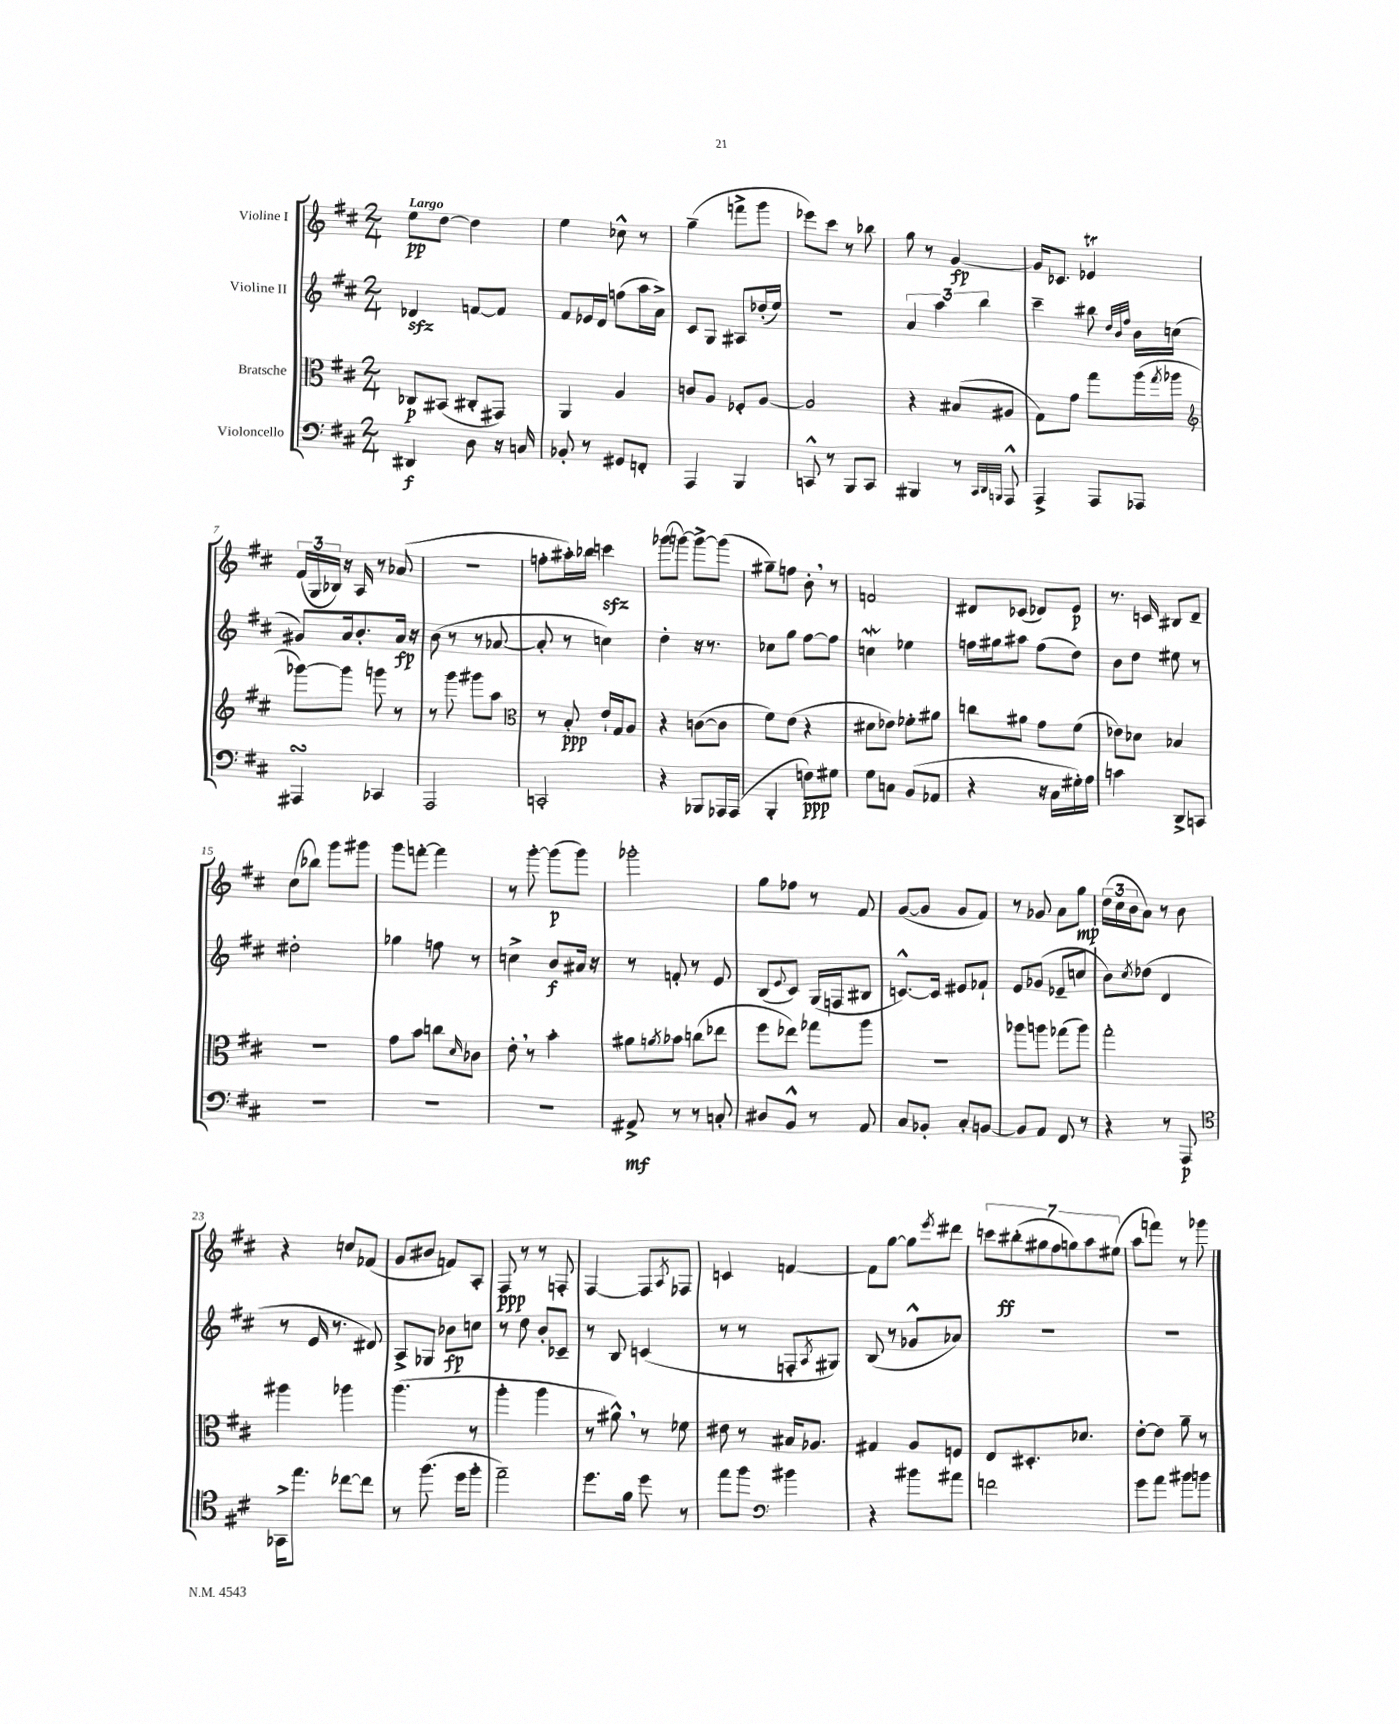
<<
\new StaffGroup <<
\new Staff = "s0" \with { instrumentName = "Violine I" } {
    \clef treble \key d \major \numericTimeSignature \time 2/4 \tempo "Largo"
    e''8\pp d''8~ d''4 |
    e''4 ces''8-^ r8 |
    g''4--( f'''8-> g'''8 |
    ees'''8) cis'''8 r8 bes''8 |
    g''8 r8 g'4~\fp |
    g'16 ces'8. ees'4\trill |
    \tuplet 3/2 { fis'16( g16 bes16) } r16 a16 r8 aes'8( |
    R2 |
    f''8-. ais''16-.) bes''16 c'''4\sfz |
    ges'''8( g'''8~) g'''8~-> g'''8( |
    gis''8--) f''8 b'8-. \breathe r8 |
    f'2 |
    dis'8 ces'8( des'8) e'8\p |
    r8. c'16 bis8 d'8-- |
    cis''8( bes''8) g'''8 gis'''8 |
    g'''8 f'''8~-. f'''4 |
    r8 g'''8~-. g'''8\p( g'''8) |
    ges'''2-. |
    g''8 fes''8 r8 fis'8 |
    g'8~( g'8 g'8 fis'8) |
    r8 ges'8 a'8 g''8\mp |
    \tuplet 3/2 { d''16( cis''16 b'16 } a'8) r8 b'8 |
    r4 c''8 fes'8( |
    g'8 bis'8 f'8) a8-. |
    fis8\ppp r8 r8 f8-. |
    fis4~ fis8 \acciaccatura { a8 } fes8 |
    c'4 f'4~ |
    f'8 g''8~ g''8 \acciaccatura { e'''8 } dis'''8 |
    \tuplet 7/4 { c'''8 bis''8-.\ff( gis''8 fis''8 g''8) a''8 eis''8( } |
    a''8 f'''8) r8 ges'''8 \bar "|." |
}
\new Staff = "s1" \with { instrumentName = "Violine II" } {
    \clef treble \key d \major \numericTimeSignature \time 2/4
    des'4\sfz f'8~ f'8 |
    fis'8 ees'16 d'16 f''8( a''16 a'16->) |
    cis'8 g8 ais8 des''16-.( e''16) |
    R2 |
    \tuplet 3/2 { a'4 a''4 b''4 } |
    cis'''4-- bis''8 \grace { d''32 b'32 fis''32 } b'16 c''16( |
    gis'8) a'16 b'8.-. a'16\fp r16 |
    b'8( r8 r8 aes'8~ |
    aes'8-. r8 c''4) |
    d''4-. r16 r8. |
    ces''8 g''8 fis''8~ fis''8 |
    c''4\mordent ees''4 |
    f''16 gis''16 ais''8 f''8( d''8) |
    b'8 d''8 eis''8 r8 |
    dis''2-. |
    ges''4 f''8 r8 |
    c''4-> b'8\f ais'16 r16 |
    r8 f'8-. r8 e'8 |
    b8( \appoggiatura { e'8 } cis'8) g16( f16 bis8 |
    c'8.~-^) c'16 eis'8 fes'8-! |
    e'8 ges'8( ees'8-- c''8 |
    b'8) \acciaccatura { cis''8 } des''8( d'4 |
    r8 e'16 r8. dis'8) |
    a8-> ges8 bes'8\fp c''8 |
    r8 d''8 b'8-. ces'8-- |
    r8 b8 c'4( |
    r8 r8 f8-. \acciaccatura { a8 } gis8) |
    b8( r8 ges'8-^ aes'8) |
    R2 |
    R2 \bar "|." |
}
\new Staff = "s2" \with { instrumentName = "Bratsche" } {
    \clef alto \key d \major \numericTimeSignature \time 2/4
    ces8\p bis,8( cis8-. gis,8) |
    a,4 a4 |
    c'8 a8 fes8-. a8~ |
    a2 |
    r4 bis8( ais8 |
    g8) g'8 g''8 a''16( \acciaccatura { g''8 } aes''16 |
    \clef treble ges'''8~) ges'''8 g'''8 r8 |
    r8 g'''8 gis'''8 a''8 |
    \clef alto r8 b8-.\ppp e'16-! g16 a8 |
    r4 c'8~( c'8 |
    fis'8) e'8( r4 |
    dis'8 ees'8) fes'8-. ais'8 |
    c''8 ais'8 g'8 fis'8( |
    ees'8) des'8 bes4 |
    R2 |
    g'8 b'8 c''8 \grace { d'16 } ces'8 |
    e'8-. \breathe r8 b'4-. |
    ais'8 \acciaccatura { a'8 } bes'8 c''8( ees''8 |
    fis''8 ees''8) ges''8 a''8 |
    r2 |
    aes''8 a''8 ges''8( a''8) |
    g''2-. |
    ais''4 aes''4 |
    a''4.( r8 |
    a''4-. a''4 |
    r8 ais'8-^) \breathe r8 fes'8 |
    eis'8 r8 bis16 aes8. |
    gis4 a8 f8 |
    e8 dis8.-. des'8. |
    e'8~-. e'8 a'8-- r8 \bar "|." |
}
\new Staff = "s3" \with { instrumentName = "Violoncello" } {
    \clef bass \key d \major \numericTimeSignature \time 2/4
    dis,4\f d8 r16 c16 |
    bes,8-. r8 gis,8 f,8-. |
    a,,4 b,,4 |
    c,8-^ r8 b,,8 c,8 |
    bis,,4 r8 \grace { cis,32 d,32 b,,32 } a,,8-^ |
    a,,4-> a,,8 aes,,8 |
    ais,,4\turn ces,4 |
    a,,2 |
    c,2-. |
    r4 bes,,8 aes,,16 aes,,16( |
    b,,4-. f8\ppp) gis8 |
    g8 c8 b,8( aes,8 |
    r4 r16 cis16 gis16-.) a16 |
    c'4 d,8-> c,8 |
    R2 |
    R2 |
    R2 |
    ais,8->\mf r8 r8 c8-. |
    dis8 b,8-^ r8 a,8 |
    cis8 bes,8-. cis8-. b,8~ |
    b,8 a,8 fis,8 r8 |
    r4 r8 a,,8\p |
    \clef tenor ges,16-> e''8. ces''8~ ces''8 |
    r8 fis''8.( d''16 fis''8-. |
    e''2--) |
    d''8. fis'16 d''8 r8 |
    e''8 fis''8 \clef bass bis'4 |
    r4 bis'8 ais'8 |
    f'2 |
    g'8 a'8 bis'8 b'8 \bar "|." |
}
>>
>>
